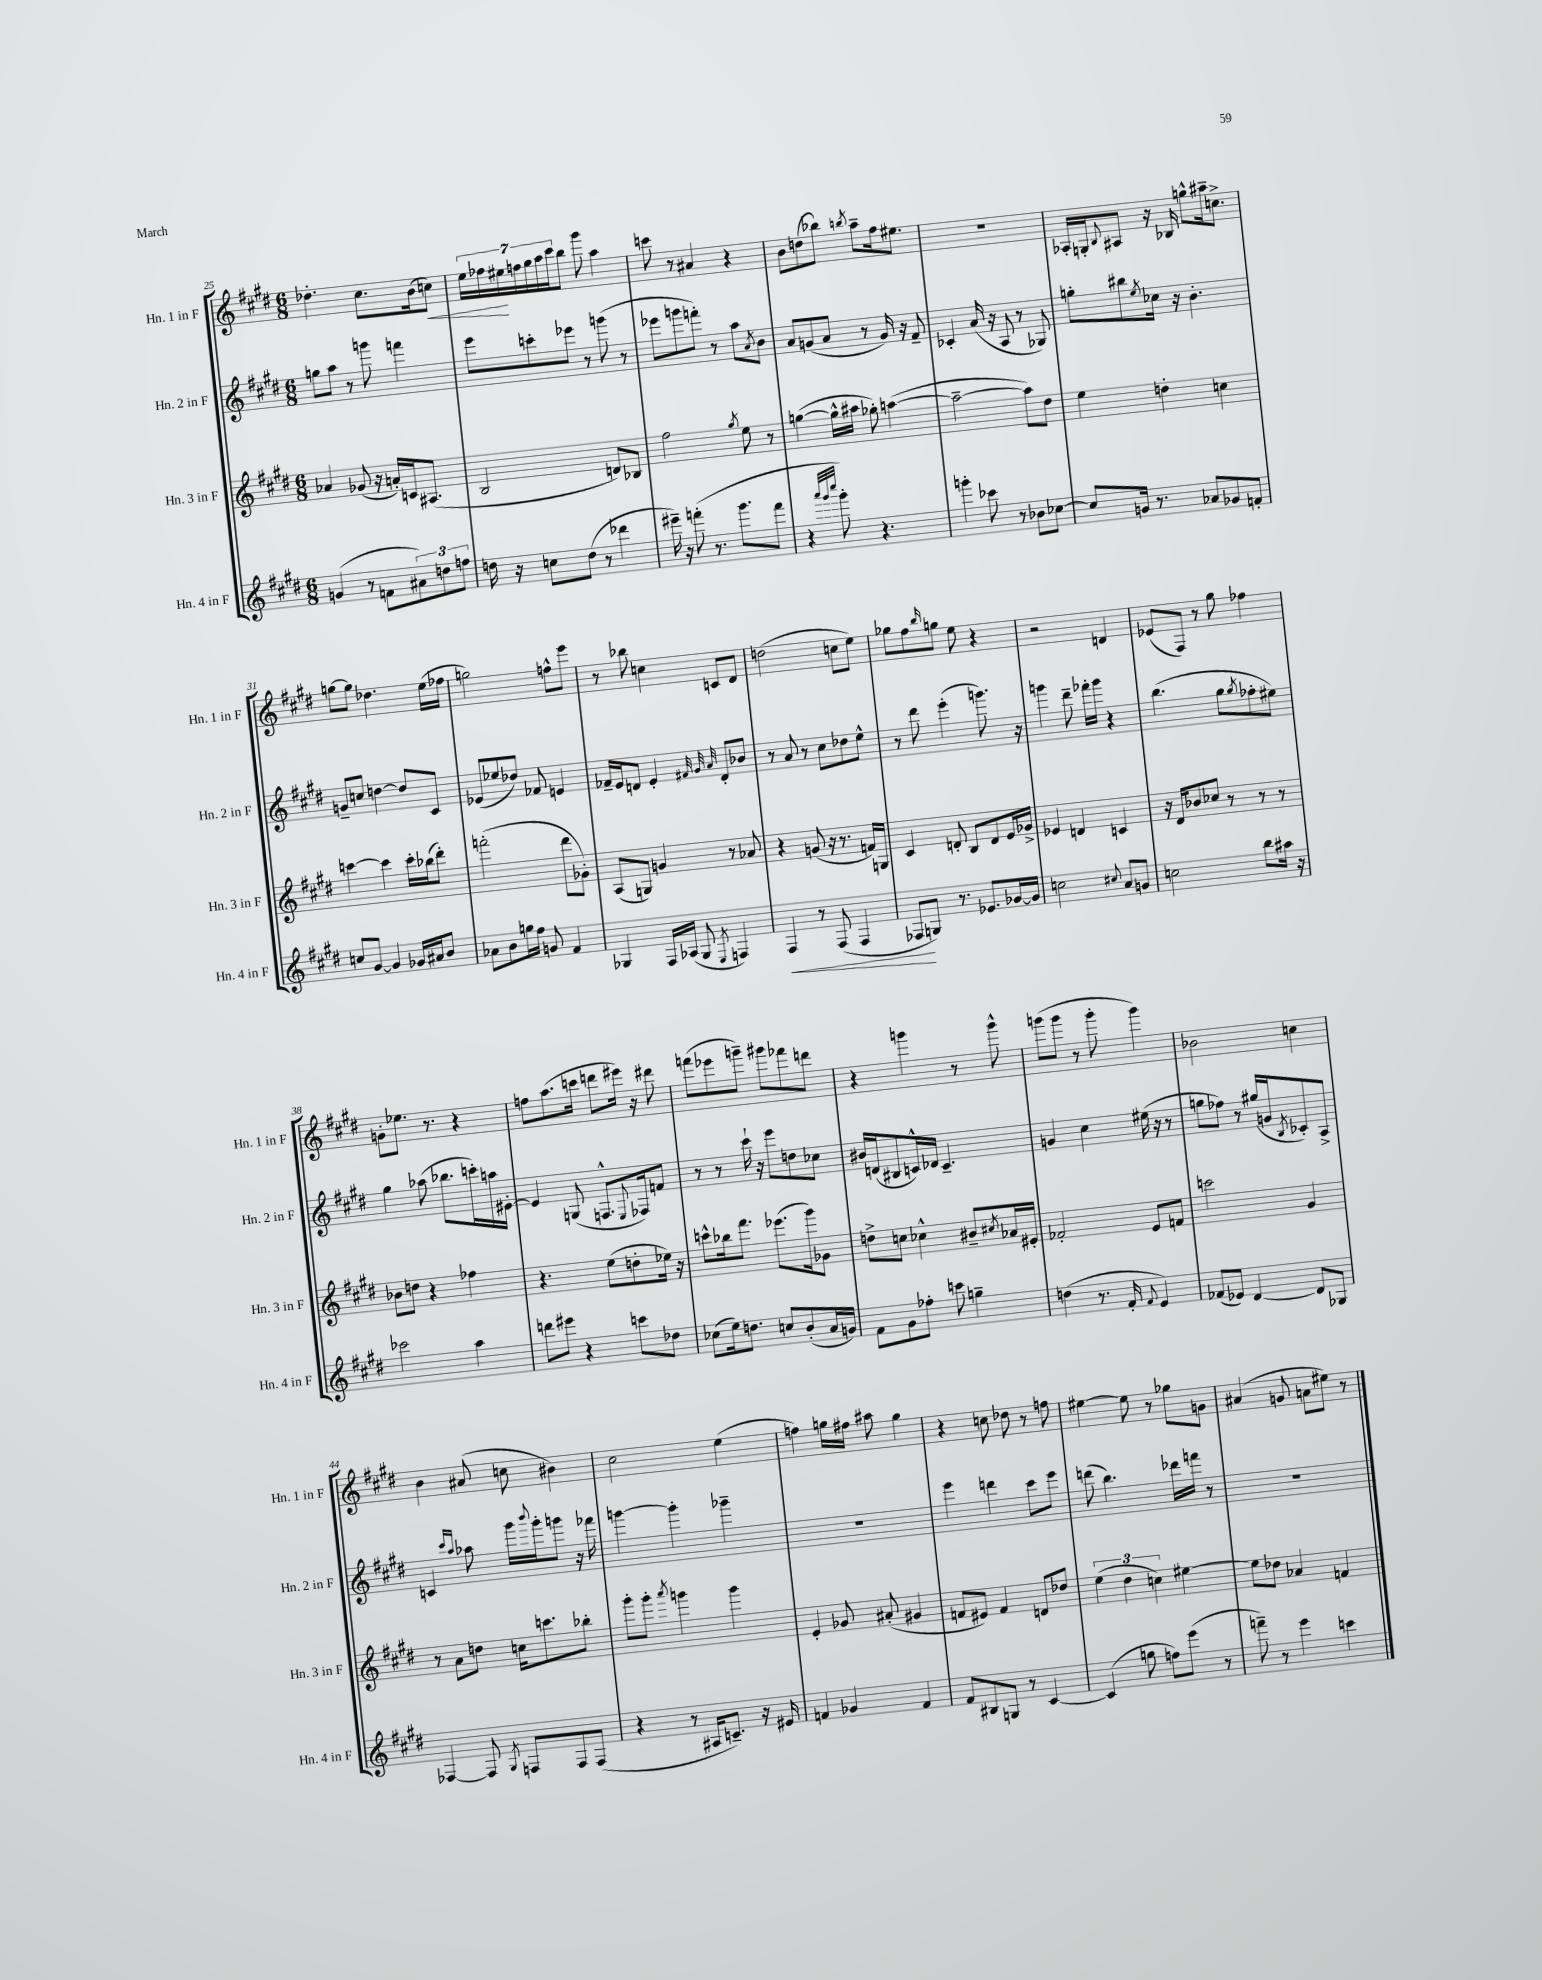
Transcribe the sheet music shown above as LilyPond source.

<<
\new StaffGroup <<
\new Staff = "s0" \with { instrumentName = "Hn. 1 in F" shortInstrumentName = "Hn. 1 in F" } {
    \clef treble \key e \major \numericTimeSignature \time 6/8
    des''4.-. cis''8. b'16( c''8\<) |
    \tuplet 7/4 { e''16 fes''16 eis''16\! f''16 gis''16 a''16 cis'''16 } b''8 gis'''8 a''4 |
    c'''8 r8 ais'4 r4 |
    b'8 d''8( bes''8) \acciaccatura { b''8 } a''8-- fis''16 eis''8. |
    R2. |
    aes16-. g16-. \appoggiatura { b8 } ais8 r16 bes16 g''8-^ ais''16-- c''8.-> |
    g''8~ g''8 des''4. e''16( fes''16 |
    g''2) f''8-^ e'''8 |
    r8 bes''8 c''4 c'8 dis'8 |
    d''2( c''8 e''8) |
    ges''8 fis''8 \grace { b''16 } g''8 e''8 r4 |
    r2 d'4 |
    ees'8( fis8) r8 gis''8 fes''4 |
    g'8-. ees''8. r8. r4 |
    f''8 a''8.( c'''16 d'''8 eis'''16) r16 dis'''8 |
    f'''8( ees'''8 g'''8--) gis'''8 fes'''8 d'''8 |
    r4 g'''4 r8 g'''8-^ |
    g'''8( g'''8 r8 g'''8-. g'''4) |
    bes'2 c''4 |
    b'4 ais'8( c''8 bis'4) |
    cis''2 e''4( |
    f''4) g''16 fis''16 ais''8 g''4 |
    r4 c''8 des''8 r8 f''8 |
    eis''4~ eis''8 r8 ges''8 g'8 |
    ais'4( g'8 a'8 eis''8) r8 \bar "|." |
}
\new Staff = "s1" \with { instrumentName = "Hn. 2 in F" shortInstrumentName = "Hn. 2 in F" } {
    \clef treble \key e \major \numericTimeSignature \time 6/8
    g''8 a''8 r8 g'''8 f'''4 |
    e'''8 c'''8-. ees'''8 r8 g'''8( r8 |
    ees'''8 g'''8 f'''8-.) r8 a''8 \acciaccatura { a'8 } b'8 |
    a'8 g'8( a'8 r8 g'16) r16 fis'8-- |
    ces'4-. a'16( r16 a8 r8 ges8) |
    g''8-. bis''8 \acciaccatura { e''8 } ces''16 r16 b'4.-. |
    g'8-- c''8 d''4~ d''8 cis'8 |
    ees'8( ees''8 des''8) fes'8 e'4 |
    fes'16-- e'16 d'8 e'4-. \grace { fis'32 gis'32 a'32 } d'8-. bes'8 |
    r8 a'8 r8 cis''8 des''8 e''8-^ |
    r8 dis'''8 e'''4-.( g'''8.) r16 |
    g'''4 dis'''8-- fes'''16-. g'''16 r4 |
    b''4.( gis''8 \acciaccatura { gis''8 } fes''8-. eis''8) |
    gis''4 aes''8( bes''8. c'''16-.) a''16 eis'16~-. |
    eis'4 g8( f8.-^ \appoggiatura { e8 } fes16) f'8 |
    r8 r8 cis'''16-! r16 e'''8 d''8 ces''8 |
    bis'16 d'16( bis8 c'16-^) des'16 c'4.-- |
    g'4 cis''4 eis''16( r16 r8 |
    g''8 fes''8) r8 gis''16( g'16 \acciaccatura { b8 } ces'8-.) a8-> |
    c'4 \grace { cis'''16 a''16 } aes''8 gis'''16 \appoggiatura { b'''8 } gis'''16-. g'''8 r16 fes'''16 |
    g'''4~ g'''4-. ges'''4-- |
    R2. |
    e'''4 d'''4 cis'''8 e'''8 |
    d'''8( b''4.) des'''16 f'''16 r8 |
    R2. \bar "|." |
}
\new Staff = "s2" \with { instrumentName = "Hn. 3 in F" shortInstrumentName = "Hn. 3 in F" } {
    \clef treble \key e \major \numericTimeSignature \time 6/8
    aes'4 ges'8( r16 a'16-.) c'16 ais8.( |
    b2 d'8) bes8 |
    fis''2 \acciaccatura { gis''8 } e''8 r8 |
    g''4~( g''16-^ ais''16 ges''8-.) a''4~( |
    a''2~-- a''8) dis''8 |
    e''4 d''4-. c''4 |
    c'''4~ c'''4 c'''16-. bes''16( dis'''8-.) |
    f'''2-.( dis'''8 ges'8-.) |
    a8( g8) g'4 r8 aes'8 |
    r4 g'8( r16 r8. f'16) g16 |
    cis'4 d'8-. b8 d'8 e'16 ges'16-> |
    ees'4 d'4 c'4 |
    r16 dis'16 bes'8 ces''8 r8 r8 r8 |
    bes'8 d''8 r4 fes''4 |
    r4. e''8( d''8-. ees''16) r16 |
    c'''8-^ bes''16 fis'''8. ees'''8.( gis'''16) ges'8 |
    d''8-> c''8 ces''4-^ bis'8-- \acciaccatura { cis''8 } aes'16 eis'16-. |
    fes'2-. e'8 f'8 |
    c'''2 gis'4 |
    r8 a'8 d''8 c''16 c'''8. bes''8-. |
    gis'''8-. gis'''8-. \acciaccatura { a'''8 } g'''4 g'''4 |
    e'4-. ges'8 ais'8-.( gis'4 |
    f'8 eis'8) f'4 d'8 des''8 |
    \tuplet 3/2 { e''4( dis''4 c''4) } eis''4~ |
    eis''8 des''8 aes'4 f'4 \bar "|." |
}
\new Staff = "s3" \with { instrumentName = "Hn. 4 in F" shortInstrumentName = "Hn. 4 in F" } {
    \clef treble \key e \major \numericTimeSignature \time 6/8
    g'4( r8 f'8 \tuplet 3/2 { ais'8) d''8 f''8 } |
    d''16 r16 c''8 d''8( r8 des'''4 |
    eis'''16--) r16 f'''8-.( r8. gis'''8. f'''8 |
    r4 \grace { a'''32 gis'''32 cis''''32 } gis'''8-.) r4. |
    g'''4-. ces'''8 r8 bes'8 ces''8~ |
    ces''8 g'16 r8. aes'8 ges'8 f'8-. |
    c''8 gis'8~ gis'4 ges'16 ais'16 b'8 |
    aes'8 b'8 g''16 fis''16 g'8 fis'4 |
    ges4 fis16 aes16( ges8 \acciaccatura { e8 } f4) |
    fis4\< r8 fis8( fis4 |
    fes8\! g8) r8. ees'8. ges'16~ ges'16 |
    c''2 \appoggiatura { cis''8 } a'8 g'8 |
    c''2 b''8 ais''16 r16 |
    ces'''2 a''4 |
    d'''8 eis'''8 r4 c'''8 des''8 |
    ces''8( e''16) d''8. c''8 b'8-.( a'16 g'16) |
    fis'8 gis'8 fes''8-. c'''8 g''4-- |
    d''4( r8. fis'16-. \appoggiatura { fis'8 } e'4) |
    fes'8( ees'8) dis'4~ dis'8 ges8 |
    fes4~ fes8 \acciaccatura { gis8 } f8 f8 f8( |
    r4 r8 ais16 c'8.--) r16 eis'16 |
    f'4 ges'4 f'4 |
    fis'8 bis8 g8 r8 cis'4~ |
    cis'4( g''8 f''8) e'''8( r8 |
    f'''8--) r8 e'''4 c'''4 \bar "|." |
}
>>
>>
\layout { \context { \Score currentBarNumber = #25 } }
